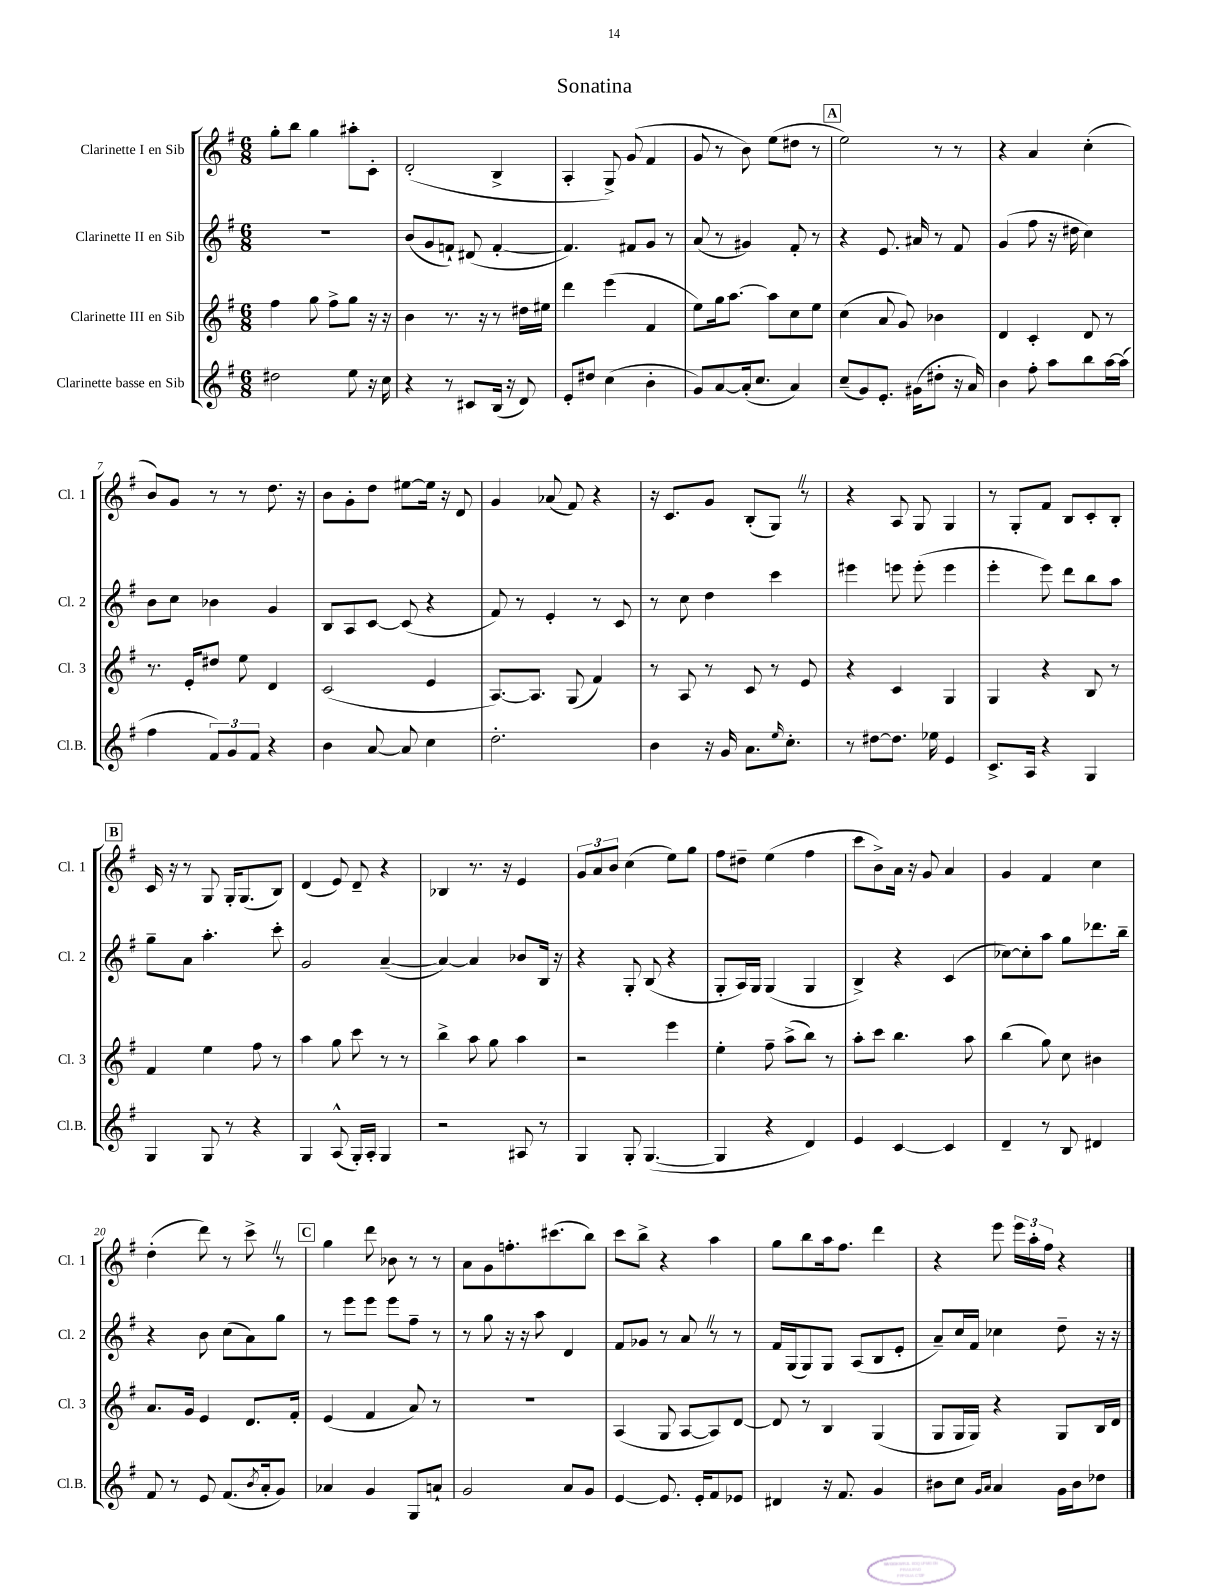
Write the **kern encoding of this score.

**kern	**kern	**kern	**kern
*part4	*part3	*part2	*part1
*staff4	*staff3	*staff2	*staff1
*I"Clarinette basse en Sib	*I"Clarinette III en Sib	*I"Clarinette II en Sib	*I"Clarinette I en Sib
*I'Cl.B.	*I'Cl. 3	*I'Cl. 2	*I'Cl. 1
*clefG2	*clefG2	*clefG2	*clefG2
*k[f#]	*k[f#]	*k[f#]	*k[f#]
*M6/8	*M6/8	*M6/8	*M6/8
=1	=1	=1	=1
2dd#X\	4ff#\	2.r	8gg'\L
.	.	.	8bb\J
.	8gg\	.	4gg\
.	8ff#^\L	.	.
8ee\	8gg\J	.	8aa#X'\L
16r	16r	.	8c'\J
16cc\	16r	.	.
=2	=2	=2	=2
4r	4b\	(8b/L	(2d'/
.	.	8g/	.
8r	8.r	8fn`/J)	.
8c#X/L	.	(8d#X/	.
.	16r	.	.
(16B/Jk	8r	[4f'/	4B^/
16r	.	.	.
8d/)	16dd#X\LL	.	.
.	16ee#X\JJ	.	.
=3	=3	=3	=3
8e'/L	4ddd\	4.f/])	4A'/
8dd#X/J	.	.	.
(4cc\	(4eee\	.	8G^/)
.	.	8f#X/L	(8g/
4b'\	4f#/	8g/J	4f#/
.	.	8r	.
=4	=4	=4	=4
8g/L)	8ee\L)	(8a/	8g/
[8a/	16gg\k	8r	8r
.	[8.aa\J	.	.
(16a'/k]	.	4g#X/)	8b\)
8.cc/J	.	.	.
.	8aa\L]	.	(8ee\L
4a/)	8cc\	8f#'/	8dd#X\J
.	8ee\J	8r	8r
!!LO:REH:place=s1:t=A
=5	=5	=5	=5
(8cc~/L	(4cc\	4r	2ee\)
8g/)	.	.	.
8.e'/J	8a/	8.e/	.
.	8g/)	.	.
(16g#X\KL	.	16a#X/	.
8dd#X'\J	4b-X\	8r	8r
16r	.	8f#/	8r
16a/)	.	.	.
=6	=6	=6	=6
4b\	4d/	(4g/	4r
8ff#'\	4c'/	8ff#\	4a/
8aa\L	.	16r	.
.	.	16dd#X\	.
8bb\	8d/	4cc\)	(4cc'\
[16aa\L	8r	.	.
(16aa\JJ]	.	.	.
!!LO:LB:g=z
=7	=7	=7	=7
4ff#\	8.r	8b\L	8b/L)
.	.	8cc\J	8g/J
.	16e'/KL	.	.
12f#/L)	8dd#X/J	4b-X\	8r
12g/	.	.	.
.	8ee\	.	8r
12f#/J	.	.	.
4r	4d/	4g/	8.dd\
.	.	.	16r
=8	=8	=8	=8
4b\	(2c/	8B/L	8b\L
.	.	8A/	8g'\
[8a/	.	[8c/J	8dd\J
8a/]	.	(8c/]	[8ee#X\L
4cc\	4e/	4r	16ee#\Jk]
.	.	.	16r
.	.	.	8d/
=9	=9	=9	=9
2.dd'\	[8.A/L)	8f#/)	4g/
.	.	8r	.
.	8.A/J]	.	.
.	.	4e'/	(8a-X/
.	(8G/	.	8f#/)
.	4f#/)	8r	4r
.	.	8c/	.
=10	=10	=10	=10
4b\	8r	8r	16r
.	.	.	8.c/L
.	8A/	8cc\	.
16r	8r	4dd\	8g/J
16g/	.	.	.
8.a\L	8c/	.	(8B'/L
.	8r	4ccc\	8GZ/J)
16qqee/	.	.	.
8.cc'\J	.	.	.
.	8e/	.	8r
=11	=11	=11	=11
8r	4r	4eee#X\	4r
[8dd#X\L	.	.	.
8.dd#\J]	4c/	8eeen\	8A/
.	.	(8eee'\	8G/
16ee-X\	.	.	.
4e/	4G/	4eee\	4G/
=12	=12	=12	=12
8.c^/L	4G/	4eee'\	8r
.	.	.	8G'/L
16A/Jk	.	.	.
4r	4r	8eee\)	8f#/J
.	.	8ddd\L	8B/L
4G/	8B/	8bb\	8c'/
.	8r	8aa\J	8B'/J
!!LO:LB:g=z
!!LO:REH:place=s1:t=B
=13	=13	=13	=13
4G/	4f#/	8gg~\L	16c/
.	.	.	16r
.	.	8a\J	8r
8G/	4ee\	4.aa'\	8G/
8r	.	.	16G'/KL
.	.	.	(8.G/
4r	8ff#\	.	.
.	8r	8ccc'\	8B/J)
=14	=14	=14	=14
4G/	4aa\	2g/	(4d/
(8A^^/	8gg\	.	8e/)
16G'/LL)	8ccc\	.	8d~/
16A'/JJ	.	.	.
4G/	8r	([4a~/	4r
.	8r	.	.
=15	=15	=15	=15
2r	4bb^\	4a/_)	4B-X/
.	8aa\	4a/]	8.r
.	8gg\	.	.
.	.	.	16r
8A#X/	4aa\	8b-X/L	4e/
8r	.	16B/Jk	.
.	.	16r	.
=16	=16	=16	=16
4G/	2r	4r	12g/L
.	.	.	12a/
.	.	.	12b/J
8G'/	.	8G'/	(4cc\
([4.G/	.	(8B/	.
.	4eee\	4r	8ee\L)
.	.	.	8gg\J
=17	=17	=17	=17
4G/]	4ee'\	8G'/L	8ff#\L
.	.	16A/L)	8dd#X~\J
.	.	16G/JJ	.
4r	8ff#~\	(4G/	(4ee\
.	(8aa^\L	.	.
4d/)	8bb\J)	4G/	4ff#\
.	8r	.	.
=18	=18	=18	=18
4e/	8aa'\L	4B^/)	8ccc\L
.	8ccc\J	.	8b^\)
[4c/	4.bb\	4r	16a\Jk
.	.	.	16r
.	.	.	8g/
4c/]	.	(4c/	4a/
.	8aa\	.	.
=19	=19	=19	=19
4d~/	(4bb\	[8cc-X\L)	4g/
.	.	8cc-'\]	.
8r	8gg\)	8aa\J	4f#/
8B/	8cc\	8gg\L	.
4d#X/	4b#X\	8.ddd-X\	4cc\
.	.	16bb~\Jk	.
!!LO:LB:g=z
=20	=20	=20	=20
8f#/	8.a/L	4r	(4dd'\
8r	.	.	.
.	16g/Jk	.	.
8e/	4e/	8b\	8ddd\)
(8.f#/L	.	(8cc\L	8r
.	8.d/L	8a\)	8ccc^Z\
8qb/	.	.	.
16a'/k	.	.	.
8g/J)	.	8gg\J	8r
.	16f#'/Jk	.	.
!!LO:REH:place=s1:t=C
=21	=21	=21	=21
4a-X/	(4e/	8r	4gg\
.	.	8eee\L	.
4g/	4f#/	8eee\J	8ddd\
.	.	8eee\L	8b-X\
8G/L	8a/)	8ff#~\J	8r
8an`/J	8r	8r	8r
=22	=22	=22	=22
2g/	2.r	8r	8a\L
.	.	8gg\	8g\
.	.	16r	8.ffn'\
.	.	16r	.
.	.	8aa\	.
.	.	.	(8.ccc#X\
8a/L	.	4d/	.
8g/J	.	.	8bb\J)
=23	=23	=23	=23
[4e/	(4A/	8f#/L	8ccc\L
.	.	8g-X/J	8bb^\J
8.e/]	8G/	8r	4r
.	[8A/L	8aZ/	.
16e'/KL	.	.	.
8f#/	8A/])	8r	4aa\
8e-X/J	[8d/J	8r	.
=24	=24	=24	=24
4d#X/	8d/]	16f#/LL	8gg\L
.	.	(16G/J	.
.	8r	8G/)	8bb\
16r	4B/	8G/J	16aa\k
8.f#/	.	.	8.ff#\J
.	.	(8A/L	.
4g/	(4G/	8B/	4ddd\
.	.	8e'/J	.
=25	=25	=25	=25
8b#X\L	8G/L	8a~/L)	4r
8cc\J	16G/L	16cc/L	.
.	16G/JJ)	16f#/JJ	.
16qqg/LL	.	.	.
16qqa/JJ	.	.	.
4a/	4r	4cc-X\	8eee\
.	.	.	24eee\LL
.	.	.	24aa'\
.	.	.	24ff#\JJ
16g\LL	8G/L	8dd~\	4r
16b#\J	.	.	.
8dd-X\J	16B/L	16r	.
.	16d/JJ	16r	.
==	==	==	==
*-	*-	*-	*-
